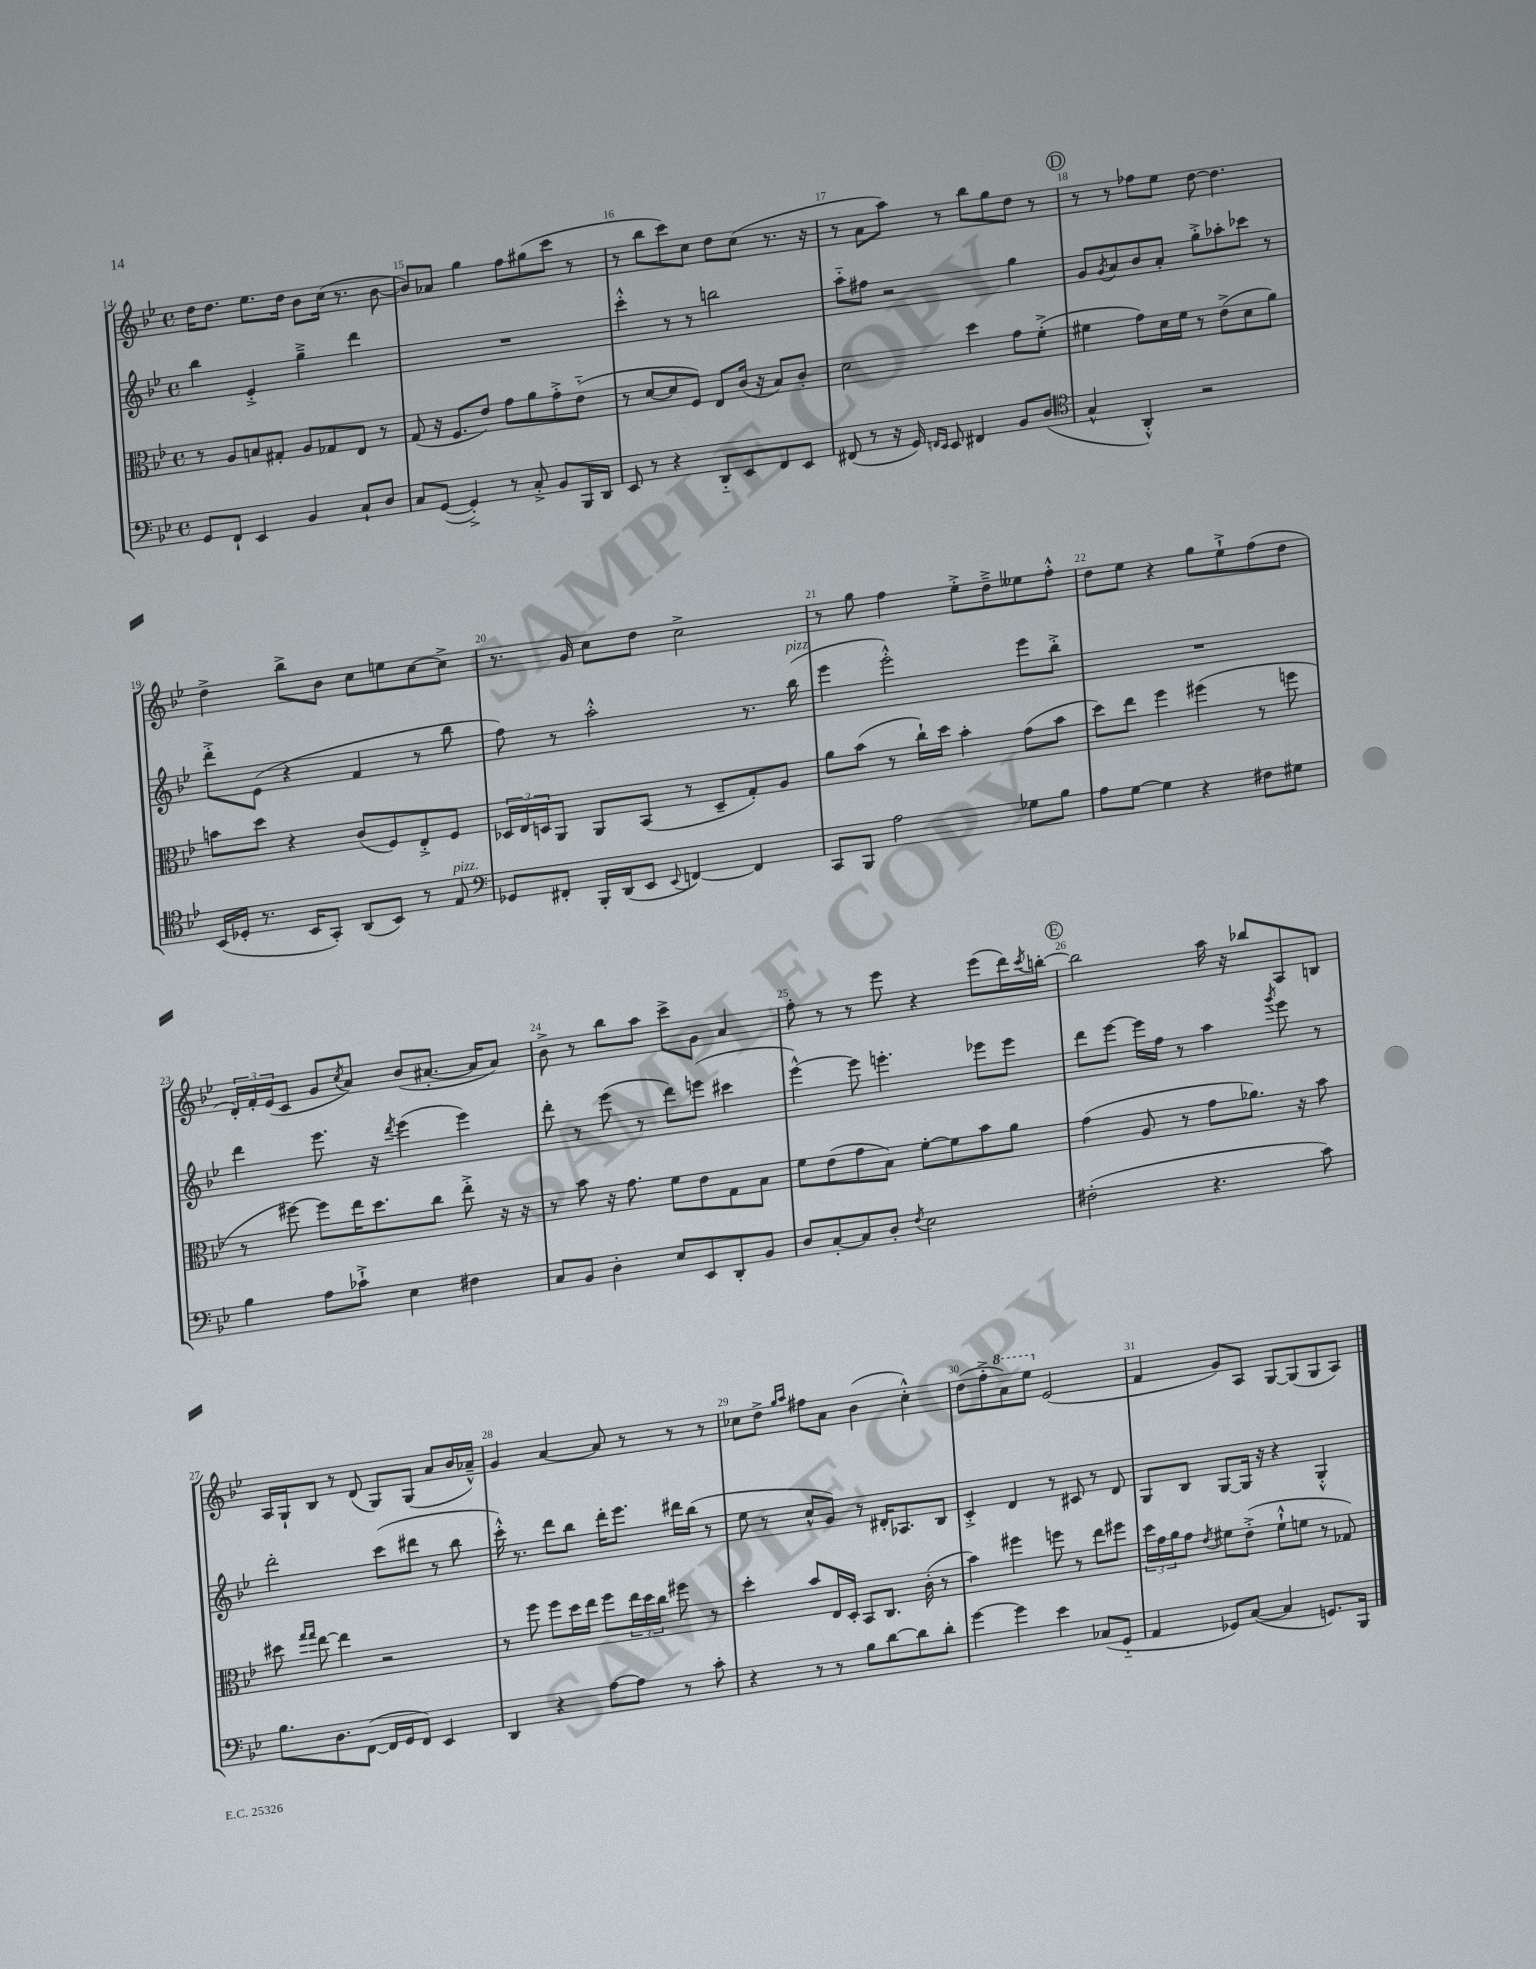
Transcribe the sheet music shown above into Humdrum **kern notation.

**kern	**kern	**kern	**kern
*part4	*part3	*part2	*part1
*staff4	*staff3	*staff2	*staff1
*clefF4	*clefC3	*clefG2	*clefG2
*k[b-e-]	*k[b-e-]	*k[b-e-]	*k[b-e-]
*M4/4	*M4/4	*M4/4	*M4/4
*met(c)	*met(c)	*met(c)	*met(c)
=14	=14	=14	=14
8GG/L	8r	4bb-\	16dd\KL
.	.	.	8.dd\J
8FF`/J	8A/L	.	.
4EE-/	8Bn/	4e-'^/	8.ee-\L
.	8G#X'/J	.	.
.	.	.	16dd\Jk
4BB-/	8A/L	4gg~^\	8b-\L
.	8G-X/	.	(16cc\Jk
.	.	.	8.r
8C`/L	8E-/J	4ddd\	.
8D/J	8r	.	[8b-\
=15	=15	=15	=15
8C/L	(8G/	1r	8b-/L])
([8GG/J	16r	.	8a-X/J
.	8.F/L	.	.
4GG'^/])	.	.	4gg\
.	8e-/J)	.	.
8r	8g\L	.	8ff\L
8C'^/	8a\	.	(8gg#X\
8BB-/L	8g'^\	.	8ccc\J
16BBB-/L	(8e-\J	.	8r
16DD/JJ	.	.	.
=16	=16	=16	=16
8EE-/	8r	4ccc'^^\	8r
8r	[8d/L	.	8bb-\L
4r	8d/]	8r	8ccc\)
.	8F/J)	8r	8cc\J
8DD/L	8E-/L	2bbn\	8dd\L
8EE-/	(16c/Jk	.	(8cc\J
.	16r	.	.
8FF/	8B-/L)	.	8.r
8EE-/J	8c'/J	.	.
.	.	.	16r
=17	=17	=17	=17
(8FF#X/	2d\	8aa\L	8r
8r	.	8ff#X\J	8a\L
16r	.	2r	8aa\J)
16GG/)	.	.	.
16qqFFn/LL	.	.	.
16qqEE-/JJ	.	.	.
8EE-/	.	.	8r
4FF#X/	4dd\	.	8bb-\L
.	.	.	8gg\
8BB-/L	8g\L	4gg\	8dd\J
(8D/J	(8f'^\J	.	8r
!!LO:REH:place=s1:t=D
=18	=18	=18	=18
*clefC4	*	*	*
4G^^/	4f#X\	8g/L	8r
.	.	8qg/	.
.	.	8a/	8r
4AA'^^/)	8g\L)	8b-/	8ff-X\L
.	16d\L	8a'/J	8ee-\J
.	16f#\JJ	.	.
2r	8r	8gg'^\L	[8dd\
.	(8e-^\L	8aa-X'\	4.dd\]
.	8d\	8ccc-X\J	.
.	8a\J)	8r	.
!!LO:LB:g=z
=19	=19	=19	=19
(16BB-/LL	8bn\L	8ddd'^\L	4dd^\
16D-X'/JJ	.	.	.
8.r	8dd\J	(8e-\J	.
.	4r	4r	8bb-^\L
16BB-/KL	.	.	.
8GG'/J)	.	.	8b-\J
(8AA/L	(8c/L	4f/	8cc\L
8BB-/J)	8F/)	.	8een\
8r	8E-'^/	8r	[8cc\
!LO:TX:a:i:t=pizz.	!	!	!
8E-/	8F/J	8bb-\	8cc^\J]
=20	=20	=20	=20
*clefF4	*	*	*
8GG-X/L	24D-X/LL	8ff\)	8.r
.	24E-/	.	.
.	24Dn/J	.	.
8FF#X'/J	8AA/J	8r	.
.	.	.	16g/
16BBB-'/LL	8AA/L	2aa'^^\	8cc\L
(16DD/J	.	.	.
8EE-/J	(8BB-/J	.	8dd\J
8qqEE-/	.	.	.
[4FFn/)	8r	.	2cc^\
.	8D~/L	.	.
4FF/]	8G'/)	8.r	.
.	8A/J	.	.
!	!	!LO:TX:a:i:t=pizz.	!
.	.	(16bb-\	.
=21	=21	=21	=21
8CC/L	8a\L	4eee-\	8r
8BBB-/J	(8b-\J	.	8gg\
2A\	8r	2eee-'^^\)	4ff\
.	16cc`\LL)	.	.
.	16dd\JJ	.	.
.	4b-'\	.	8ee-'^\L
.	.	.	8dd~^\
8G-X\L	(8g\L	8eee-\L	8ee--X\
8B-\J	8b-\J	8bb-'^\J	8ff'^^\J
=22	=22	=22	=22
8A\L	8dd\L)	1r	8dd\L
[8G\J	8ee-\J	.	8ee-\J
4G\]	4ff\	.	4r
4r	(4ff#X\	.	8gg\L
.	.	.	8ee-`^\
8F#X\L	8r	.	(8ff\
8G#X\J	8ffn\	.	8dd\J
!!LO:LB:g=z
=23	=23	=23	=23
4B-\	8r	4ddd\	24d'/LL)
.	.	.	24f'/
.	.	.	(24e-/J
.	[8ff#X\)	.	8c/J
8A\L	8ff#\L]	8.eee-\	8g/L
.	.	.	8qcc/
8c-X`^\J	16ee-\K	.	8a/J)
.	8.dd\	16r	.
.	.	8qddd/	.
4E-\	.	(4eee-\	(8b-/L
.	8cc\J	.	[8.a#X'/J
4F#X\	8ee-'^\	4eee-\)	.
.	.	.	16a#/KL]
.	16r	.	8a#/J)
.	16r	.	.
=24	=24	=24	=24
8C/L	8r	8ddd'\	8b-^\
8BB-/J	8b-\	8r	8r
4D'\	16r	(8eee-\	8bb-\L
.	8.g\	.	.
.	.	8r	8aa\J
8E-/L	8f\L	8ddd\L)	8ccc^\L
8EE-/	8e-\	(8eeen\J	8g\J
8DD'/	8G\	4ccc#X\	4a/
8BB-/J	8B-\J	.	.
=25	=25	=25	=25
8D/L	8f\L	[4eee-^^\)	8ff'\
[8C'/	(8e-\	.	8r
8C/]	8g\	8eee-\]	8r
8D'/J	8B-\J)	4.eeen'\	8eee-\
8qF/	.	.	.
2E-\	[8f'\L	.	4r
.	8f\]	.	.
.	8b-\	8eee-X\L	(8eee-\L
.	8a\J	8eee-\J	16ddd\L)
.	.	.	8qccc/
.	.	.	[16bbn'\JJ
!!LO:REH:place=s1:t=E
=26	=26	=26	=26
(2F#X'\	(4g\	8ddd\L	2bb\]
.	.	[8eee-\J	.
.	8A/	16eee-\LL]	.
.	.	16ff\JJ	.
.	8r	8r	.
4.r	8g\L	4aa\	16aa\
.	.	.	16r
.	8.a-X\J)	.	8bb-X/L
.	.	8qggg/	.
.	.	8eee-\	8A/
.	16r	.	.
8c\)	8b-\	8r	8Bn/J
!!LO:LB:g=z
=27	=27	=27	=27
8.B-\L	8dd#X\	2ddd'\	16A/LL
.	.	.	16G`/J
.	16qqgg/LL	.	.
.	16qqgg/JJ	.	.
.	[8ee-\	.	8B-/J
8.D\	.	.	.
.	4ee-\]	.	8r
([8FF\J	.	.	(8d/
16FF/LL]	2r	(8ccc\L	8G/L)
16GG/J	.	.	.
8FF/J)	.	8ddd#X\J	(8G/J
4EE-/	.	8r	8a/L
.	.	8bb-\	16b-/L
.	.	.	16a-X~^^/JJ)
=28	=28	=28	=28
4DD/	8r	16ccc'^^\)	4g/
.	.	8.r	.
.	8ff\	.	.
4r	8ff\L	8ddd\L	[4a/
.	16dd\L	8bb-\J	.
.	16ee-\JJ	.	.
[8A\L	8ff\L	16ddd'\KL	8a/]
.	.	8.eee-\J	.
8A\J]	24ee-\L	.	8r
.	24dd\	.	.
.	24cc\JJ	.	.
8r	8ff#X\	16ddd#X\LL	8r
.	.	(16bb-\JJ	.
8c'\	8r	8r	8r
=29	=29	=29	=29
4r	4dd'\	8ee-\	8cc-X\L
.	.	8r	8dd^\J
.	.	.	16qqgg/LL
.	.	.	16qqaa/JJ
8r	8b-/L	8cc^^/L	8ff#X\L
8r	16E-/L	8g/J)	8a\J
.	16D'/JJ	.	.
8B-\L	8BB-/L	8r	(4b-\
[8d\	8.C/J	16d#X'/KL	.
.	.	8.A-X/	.
8d\]	.	.	4cc-'^^\)
.	(16c'\	.	.
8d'\J	8r	8B-/J	.
=30	=30	=30	=30
[4g\	4b-\)	4c'^/	(8dd\L
.	.	.	8ff'^\
*	*	*	*8va
4g\]	4ff#X\	4d/	8aa\)
.	.	.	8eee-\J
*	*	*	*X8va
4e-\	8ffn\	8r	(2e-/
.	8r	8c#X/	.
(8C-X/L	8ee-\L	8r	.
8GG/J	8ff#X\J	8d/	.
=31	=31	=31	=31
4AA/	24dd\LL	8G/L	4f/
.	24g\	.	.
.	24a\J	.	.
.	8g\J	8B-/J	.
.	8qe-/	.	.
8GG-X/L)	8f#X\L	[8G/L	8g/L)
([8C/J	(8e-'^\J	16G/Jk]	8A/J
.	.	16r	.
4C/]	8f#`^^\L	4r	[8G/L
.	8fn\J	.	(8G/]
8.GGn/L)	8r	4G'^^/	8G/
.	8G-X/)	.	8A/J)
16BBB-/Jk	.	.	.
==	==	==	==
*-	*-	*-	*-
